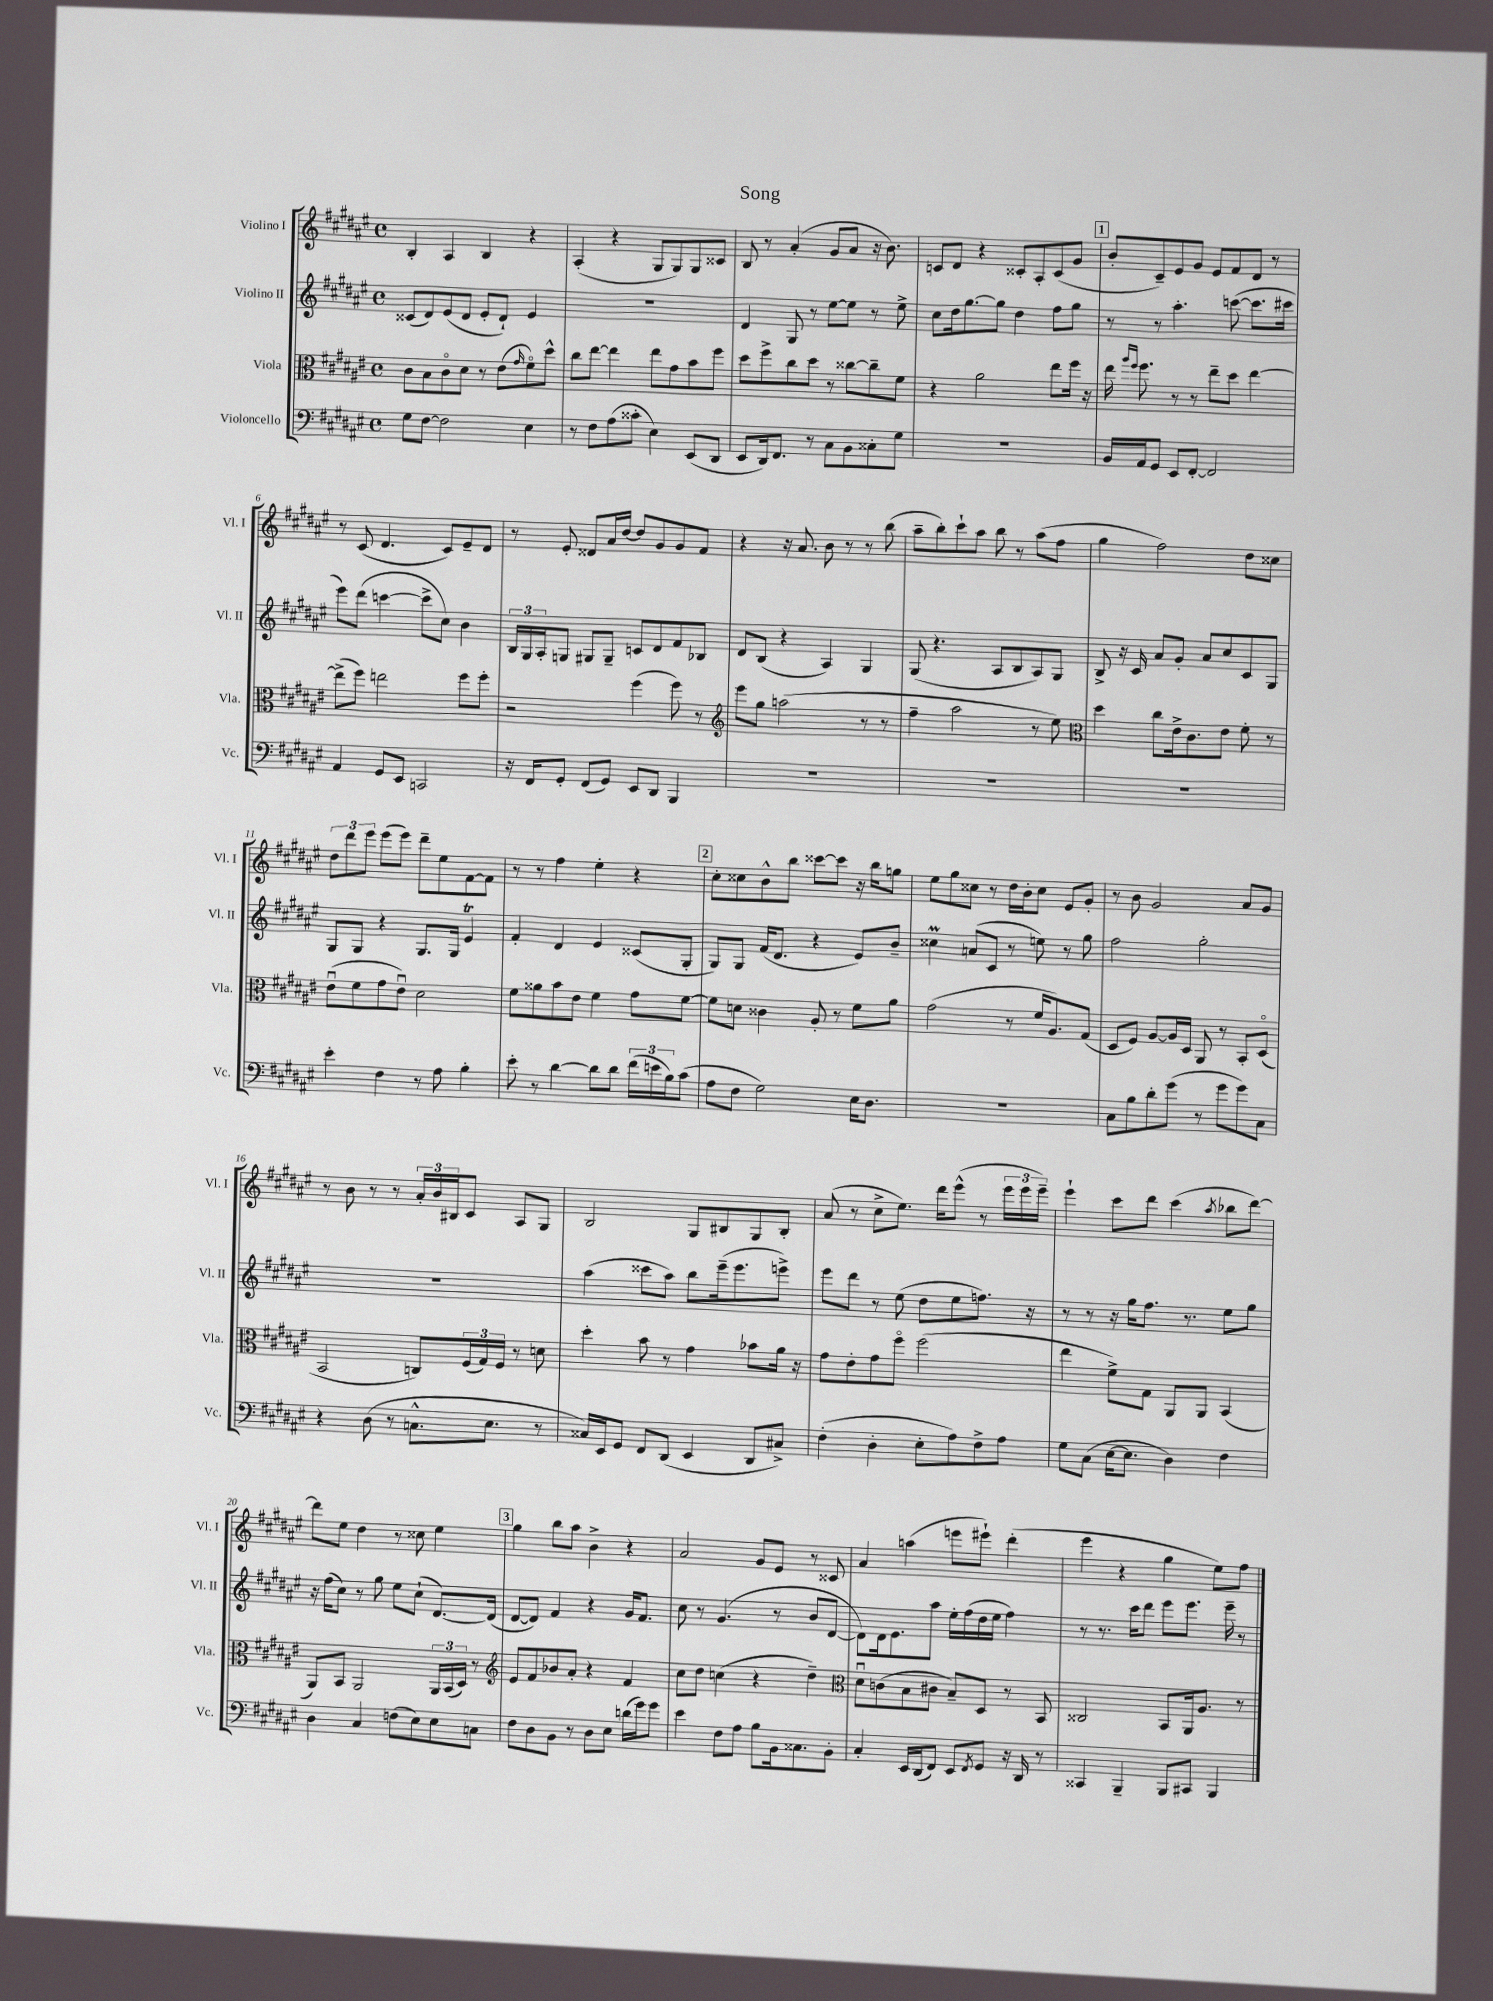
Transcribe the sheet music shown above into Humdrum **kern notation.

**kern	**kern	**kern	**kern
*part4	*part3	*part2	*part1
*staff4	*staff3	*staff2	*staff1
*I"Violoncello	*I"Viola	*I"Violino II	*I"Violino I
*I'Vc.	*I'Vla.	*I'Vl. II	*I'Vl. I
*clefF4	*clefC3	*clefG2	*clefG2
*k[f#c#g#d#a#e#]	*k[f#c#g#d#a#e#]	*k[f#c#g#d#a#e#]	*k[f#c#g#d#a#e#]
*M4/4	*M4/4	*M4/4	*M4/4
*met(c)	*met(c)	*met(c)	*met(c)
=1	=1	=1	=1
8G#\L	8c#\L	(8c##X/L	4B'/
[8F#\J	8B\	8d#/)	.
2F#\]	8c#\	(8e#/	4A#/
.	8d#\J	8d#/J	.
.	8r	8e#'/L	4B/
.	(8e#\L	8d#`/J)	.
.	16qqg#/	.	.
4E#\	8f#\)	4e#/	4r
.	8dd#^^\J	.	.
=2	=2	=2	=2
8r	8cc#\L	1r	(4A#'/
8F#\L	[8ee#\J	.	.
(8A#\	4ee#\]	.	4r
8c##X'\J	.	.	.
4E#\)	8ee#\L	.	8G#/L
.	8g#\	.	8G#/)
(8EE#/L	8b\	.	8G#/
8DD#/J	8ff#\J	.	8c##X/J
=3	=3	=3	=3
8EE#/L	8dd#\L	4d#/	8B/
16DD#/k)	8ff#^\	.	8r
8.FF#/J	.	.	.
.	8cc#\	8G#/	(4a#'/
8r	8dd#\J	8r	.
8C#\L	8r	[8ee#\L	8g#/L
8BB\	[8cc##X\L	8ee#\J]	8a#/J
8C##X'\	8cc##~\]	8r	16r
.	.	.	8.b\)
8G#\J	8f#\J	8ee#^\	.
=4	=4	=4	=4
1r	4r	8cc#\L	8cn/L
.	.	16dd#\k	8d#/J
.	.	[8.gg#\	.
.	2a#\	.	4r
.	.	8gg#\J]	.
.	.	4dd#\	8c##X'/L
.	.	.	8A#'/
.	8ee#\L	8ff#\L	(8c##/
.	16ff#\Jk	8gg#\J	8g#/J
.	16r	.	.
!!LO:REH:place=s1:t=1
=5	=5	=5	=5
16BB/LL	16ee#\	8r	8b'/L
.	16qqaa#/LL	.	.
.	16qqff#/JJ	.	.
16AA#/J	8.ff#\	.	.
8GG#/J	.	8r	8c#~/)
8EE#/L	8r	4.aa#'\	8e#/
[8FF#'/J	8r	.	8g#/J
2FF#/]	8ee#~\L	.	8e#/L
.	8dd#\J	([8cccn\	8f#/
.	[4ee#\	8.ccc\L]	8d#/J
.	.	.	8r
.	.	16ccc#X\Jk	.
!!LO:LB:g=z
=6	=6	=6	=6
4AA#/	(8ee#^\L]	8eee#\L)	8r
.	8ff#\J)	(8ddd#\J	(8c#/
8GG#/L	2een\	[4cccn\	4.d#/
8EE#/J	.	.	.
2CCn/	.	8ccc^\L]	.
.	.	8cc#\J)	8c#/L)
.	8ff#\L	4b\	8e#~/
.	8ff#'\J	.	8d#/J
=7	=7	=7	=7
16r	2r	24B/LL	8r
.	.	24G#/	.
16FF#/KL	.	.	.
.	.	24A#'/J	.
8GG#'/J	.	8Gn/J	8e#'/
(8FF#/L	.	8G#X/L	8d##X/L
8GG#/J)	.	8G#~/J	16a#/L
.	.	.	[16dd#/JJ
8EE#/L	(4ff#\	8cn/L	8dd#/L]
8DD#/J	.	8d#/	8g#/
4BBB/	8ff#\)	8f#/	8g#/
.	8r	8B-X/J	8f#/J
=8	=8	=8	=8
*	*clefG2	*	*
1r	8eee#\L	8d#/L	4r
.	8gg#\J	(8B/J	.
.	(2aan\	4r	16r
.	.	.	8.a#/
.	.	4A#/)	8b\
.	.	.	8r
.	8r	4G#/	8r
.	8r	.	(8bb\
=9	=9	=9	=9
1r	4ff#~\	(8G#/	8aa#~\L
.	.	4.r	8bb'\)
.	2aa#\	.	8ccc#`\
.	.	.	8aa#\J
.	.	8A#/L	8bb\
.	.	8B/	8r
.	8r	8A#/)	(8aa#\L
.	8ee#\)	8G#/J	8ff#\J
=10	=10	=10	=10
*	*clefC3	*	*
1r	4dd#\	8B^/	4gg#\
.	.	16r	.
.	.	16c#/	.
.	8cc#\L	8a#/L	2ff#\)
.	16e#^\k	8g#'/J	.
.	8.c#\	.	.
.	.	8a#/L	.
.	8e#\J	8cc#/	.
.	8f#'\	8c#/	8dd#\L
.	8r	8G#/J	8cc##X\J
!!LO:LB:g=z
=11	=11	=11	=11
4e#'\	(8e#u\L	8G#/L	12dd#\L
.	.	.	12ddd#\
.	8f#\	8G#/J	.
.	.	.	12eee#\J
4F#\	8g#\	4r	(8eee#\L
.	8e#u\J)	.	8eee#\J)
8r	2d#\	8.G#/L	8ddd#~\L
8A#\	.	.	8ee#\
.	.	16G#/Jk	.
4B'\	.	4e#t/	[8f#\
.	.	.	8f#\J]
=12	=12	=12	=12
8e#'\	8f#\L	4f#'/	8r
8r	8a##X\	.	8r
[4d#\	8b\	4d#/	4ff#\
.	8e#\J	.	.
8d#\L]	4f#\	4e#/	4ee#'\
8d#\J	.	.	.
(24f#\LL	8g#\L	(8c##X/L	4r
24en\	.	.	.
24B\J)	.	.	.
(8c#\J	[8f#\J	8G#'/J	.
!!LO:REH:place=s1:t=2
=13	=13	=13	=13
8A#\L	8f#\L]	8G#/L)	8cc#'\L
8F#\J	8dn\J	8G#/J	8cc##X\
2G#\)	4c##X\	(16f#/KL	8b^^\
.	.	8.d#/J	.
.	.	.	8bb\J
.	8A#'/	4r	[8ccc##X\L
.	8r	.	8ccc##\J]
16E#\KL	8f#\L	8e#/L)	16r
8.D#\J	.	.	16bb\KL
.	8a#\J	8b~/J	8ggn\J
=14	=14	=14	=14
1r	(2g#\	4cc##Xm\	8ee#\L
.	.	.	8gg#\
.	.	(8an/L	8cc##X\J
.	.	8c#/J	8r
.	8r	8r	16dd#\LL
.	.	.	16b'\J
.	16f#/KL	8een\)	8cc##\J
.	8.A#/)	.	.
.	.	8r	8e#/L
.	(8G#/J	8gg#\	8g#'/J
=15	=15	=15	=15
8C#\L	8D#/L	2ff#\	8r
8B\	8F#/J)	.	8b\
8d#'\	[8A#/L	.	2g#/
(8g#\J	16A#/L]	.	.
.	16D#/JJ	.	.
8r	8AA#/	2gg#'\	.
8g#\L	8r	.	.
8g#\)	8BB'/L	.	8a#/L
8C#\J	(8D#/J	.	8g#/J
!!LO:LB:g=z
=16	=16	=16	=16
4r	2BB/	1r	8r
.	.	.	8b\
(8D#\	.	.	8r
8r	.	.	8r
8.Cn^^\L	8Cn/L)	.	24a#'/LL
.	.	.	24b/
.	.	.	24B#X/J
.	(24F#/L	.	8c#/J
.	24G#/)	.	.
8.E#\J	.	.	.
.	24F#/JJ	.	.
.	8r	.	8A#/L
8r	8dn\	.	8G#/J
=17	=17	=17	=17
16C##X/LL)	4dd#'\	(4aa#\	2B/
16EE#/J	.	.	.
8GG#/J	.	.	.
8FF#/L	8b\	8ccc##X\L	.
(8DD#/J	8r	8aa#\J)	.
4EE#/	4g#\	8bb\L	8G#/L
.	.	(16eee#~\k	8B#X/
.	.	8.eee#\	.
8DD#/L	8b-X\L	.	8G#/
8C#X^/J)	16a#\Jk	8eeen^\J)	8B#'/J
.	16r	.	.
=18	=18	=18	=18
(4F#'\	8g#\L	8eee#\L	(8a#/
.	8e#'\	8ddd#\J	8r
4D#'\	8g#\	8r	8cc#^\L
.	8ff#\J	(8ee#\	8.ee#\J)
8E#'\L	(2ff#\	8dd#\L	.
.	.	.	16ddd#\KL
8A#\)	.	8ee#\	(8eee#^^\J
8F#^\	.	8.ffn\J)	8r
8A#\J	.	.	24eee#\LL
.	.	.	24eee#\
.	.	16r	.
.	.	.	24eee#~\JJ)
=19	=19	=19	=19
8G#\L	4ee#\	8r	4eee#`\
(8C#\J	.	8r	.
[16E#\KL	8f#^\L)	16r	8ccc#\L
8.E#\J]	.	16gg#\KL	.
.	8G#\J	8.ff#\J	8ddd#\J
4D#\)	8AA#/L	.	(4ccc#\
.	.	8.r	.
.	8AA#/J	.	.
.	.	.	8qaa#/
4F#\	(4BB/	8ee#\L	8bb-X\L
.	.	8gg#\J	[8ddd#\J)
!!LO:LB:g=z
=20	=20	=20	=20
4D#\	8AA#/L)	16r	8ddd#\L]
.	.	(16ff#\KL	.
.	8BB/J	8cc#\J)	8ee#\J
4C#/	2AA#/	8r	4dd#\
.	.	8gg#\	.
(8Fn\L	.	8ee#\L	8r
8E#\)	.	(8cc#`\J	8cc##X\
8E#\	24AA#/LL	[8.d#/L)	4ee#\
.	(24BB/	.	.
.	24D#/JJ)	.	.
8Cn\J	8r	.	.
.	.	(16d#/Jk]	.
!!LO:REH:place=s1:t=3
=21	=21	=21	=21
*	*clefG2	*	*
8F#\L	8e#/L	[8d#/L	4gg#\
8D#\	8f#/	8d#/J])	.
8BB\J	8b-X/	4f#/	8bb\L
8r	8a#'/J	.	8aa#\J
8D#\L	4r	4r	4b^\
8E#\J	.	.	.
(16dn\LL	4f#/	16g#/KL	4r
16g#\J)	.	8.f#/J	.
8g#\J	.	.	.
=22	=22	=22	=22
4e#\	8cc#\L	8cc#\	2a#/
.	8dd#\J	8r	.
8F#\L	(4ccn\	(4.g#/	.
8A#\J	.	.	.
8B\L	4r	.	8g#/L
16BB\k	.	8r	8e#/J
8.C##X\	.	.	.
.	4dd#~\)	8b/L	8r
8BB'\J	.	[8d#/J	8c##X/
=23	=23	=23	=23
*	*clefC3	*	*
4C#'/	8d#u\L	8d#\L])	4a#/
.	(8cn\	16d#\k	.
.	.	8.e#\	.
16EE#/LL	8B\	.	(4aan\
(16DD#/J	.	.	.
8FF#/J)	8c#X\J	8aa#\J	.
8EE#/L	8B~/L)	16ee#'\LL	8eeen\L
.	.	(16ff#\	.
8qFF#/	.	.	.
8GG#/J	8D#/J	16dd#\	8eee#X`\J)
.	.	16ee#\JJ	.
16r	8r	4ff#\)	(4ddd#'\
16DD#/	.	.	.
8r	8BB/	.	.
=24	=24	=24	=24
4CC##X/	2C##X/	8r	4eee#\
.	.	8.r	.
4BBB~/	.	.	4r
.	.	16ccc#\KL	.
.	.	8ddd#\J	.
8BBB/L	8BB/L	8eee#\L	4gg#\
8CC#X/J	16AA#/k	8.eee#\J	.
.	8.A#/J	.	.
4BBB/	.	.	8ee#\L)
.	.	16eee#~\	.
.	8r	8r	8ff#\J
==	==	==	==
*-	*-	*-	*-
